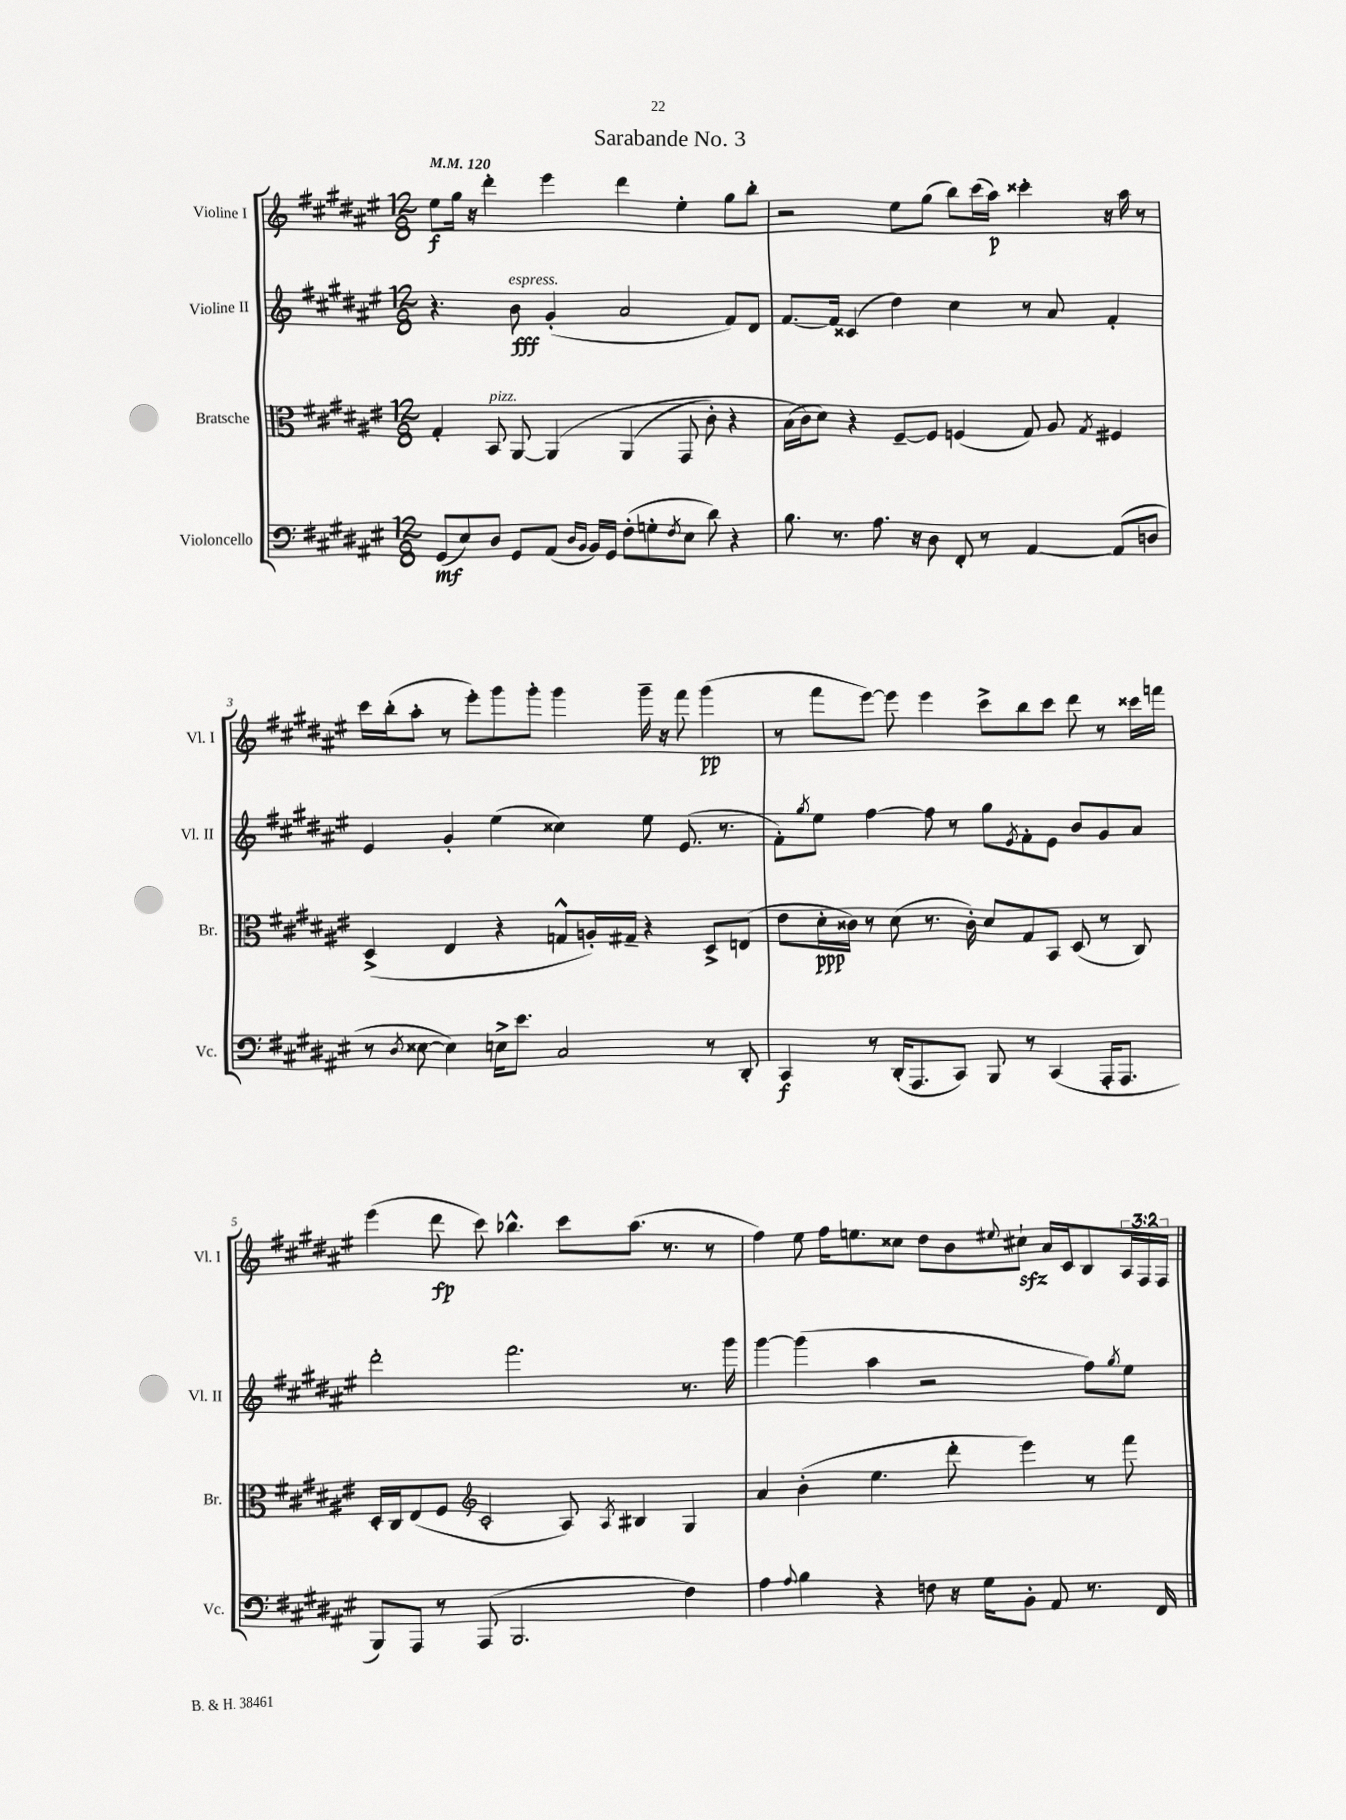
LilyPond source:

\header { title = "Sarabande No. 3" }
<<
\new StaffGroup <<
\new Staff = "s0" \with { instrumentName = "Violine I" shortInstrumentName = "Vl. I" } {
    \clef treble \key fis \major \numericTimeSignature \time 12/8 \override Staff.TupletNumber.text = #tuplet-number::calc-fraction-text \tempo 4 = 120
    eis''8\f gis''16 r16 dis'''4-. eis'''4 dis'''4 eis''4-. gis''8 b''8-. |
    r2 eis''8 gis''8( b''8) cis'''16( ais''16\p) cisis'''4-. r16 ais''16 r8 |
    cis'''16 b''16-.( ais''8-. r8 eis'''8-.) gis'''8 gis'''8-. gis'''4 gis'''16-- r16 fis'''8 gis'''4\pp( |
    r8 fis'''8 eis'''8~) eis'''8 eis'''4 cis'''8-> b''8 cis'''8 dis'''8 r8 cisis'''16 f'''16 |
    eis'''4( dis'''8\fp cis'''8) bes''4.-^ cis'''8 ais''8.( r8. r8 |
    fis''4) eis''8 fis''16 e''8. cisis''8 dis''8 b'8 \appoggiatura { eis''8 } cis''8-!\sfz ais'16 cis'16 b8 \tuplet 3/2 { ais16 fis16 fis16 } \bar "|." |
}
\new Staff = "s1" \with { instrumentName = "Violine II" shortInstrumentName = "Vl. II" } {
    \clef treble \key fis \major \numericTimeSignature \time 12/8
    r4. b'8\fff^\markup { \italic "espress." } gis'4-.( ais'2 fis'8) dis'8 |
    fis'8.~ fis'16 cisis'4( dis''4) cis''4 r8 ais'8 fis'4-. |
    eis'4 gis'4-. eis''4( cisis''4) eis''8 eis'8.( r8. |
    fis'8-.) \acciaccatura { gis''8 } eis''8 fis''4~ fis''8 r8 gis''8 \acciaccatura { eis'8 } fis'8-. eis'8 b'8 gis'8 ais'8 |
    dis'''2-. fis'''2. r8. gis'''16 |
    gis'''4~ gis'''4( ais''4 r2 fis''8) \acciaccatura { gis''8 } eis''8 \bar "|." |
}
\new Staff = "s2" \with { instrumentName = "Bratsche" shortInstrumentName = "Br." } {
    \clef alto \key fis \major \numericTimeSignature \time 12/8
    gis4-. b,8^\markup { \italic "pizz." } ais,8~ ais,4\( ais,4( gis,8 cis'8-.) r4 |
    b16( cis'16\) dis'8) r4 fis8~-- fis8 f4( gis8) ais8 \acciaccatura { gis8 } fis4 |
    dis4->( eis4 r4 g8-^ a16-.) gis16-- r4 dis8-> e8( |
    eis'8 dis'16-.\ppp cisis'16) r8 dis'8( r8. cisis'16-.) dis'8 gis8 b,8 dis8( r8 cis8) |
    dis16-. cis16 eis8( fis8 \clef treble cis'2-. ais8) \acciaccatura { ais8 } bis4 gis4 |
    ais'4 b'4-.( eis''4. dis'''8-. eis'''4) r8 fis'''8 \bar "|." |
}
\new Staff = "s3" \with { instrumentName = "Violoncello" shortInstrumentName = "Vc." } {
    \clef bass \key fis \major \numericTimeSignature \time 12/8
    gis,8\mf( eis8) dis8 gis,8 ais,8( \grace { dis16 b,16 } b,16) gis,16 fis8-.( g8-. \acciaccatura { fis8 } eis8 dis'8) r4 |
    b8. r8. ais8. r16 dis8 fis,8-. r8 ais,4~ ais,8( d8 |
    r8 \acciaccatura { dis8 } eisis8~ eisis4) e16-> eis'8. cis2 r8 dis,8-. |
    cis,4\f r8 dis,16-.( ais,,8. cis,8) b,,8 r8 cis,4( ais,,16-. ais,,8. |
    b,,8) ais,,8 r8 ais,,8( b,,2. fis4) |
    ais4 \appoggiatura { ais8 } b4 r4 f8 r16 gis16 b,8-. ais,8 r8. fis,16 \bar "|." |
}
>>
>>
